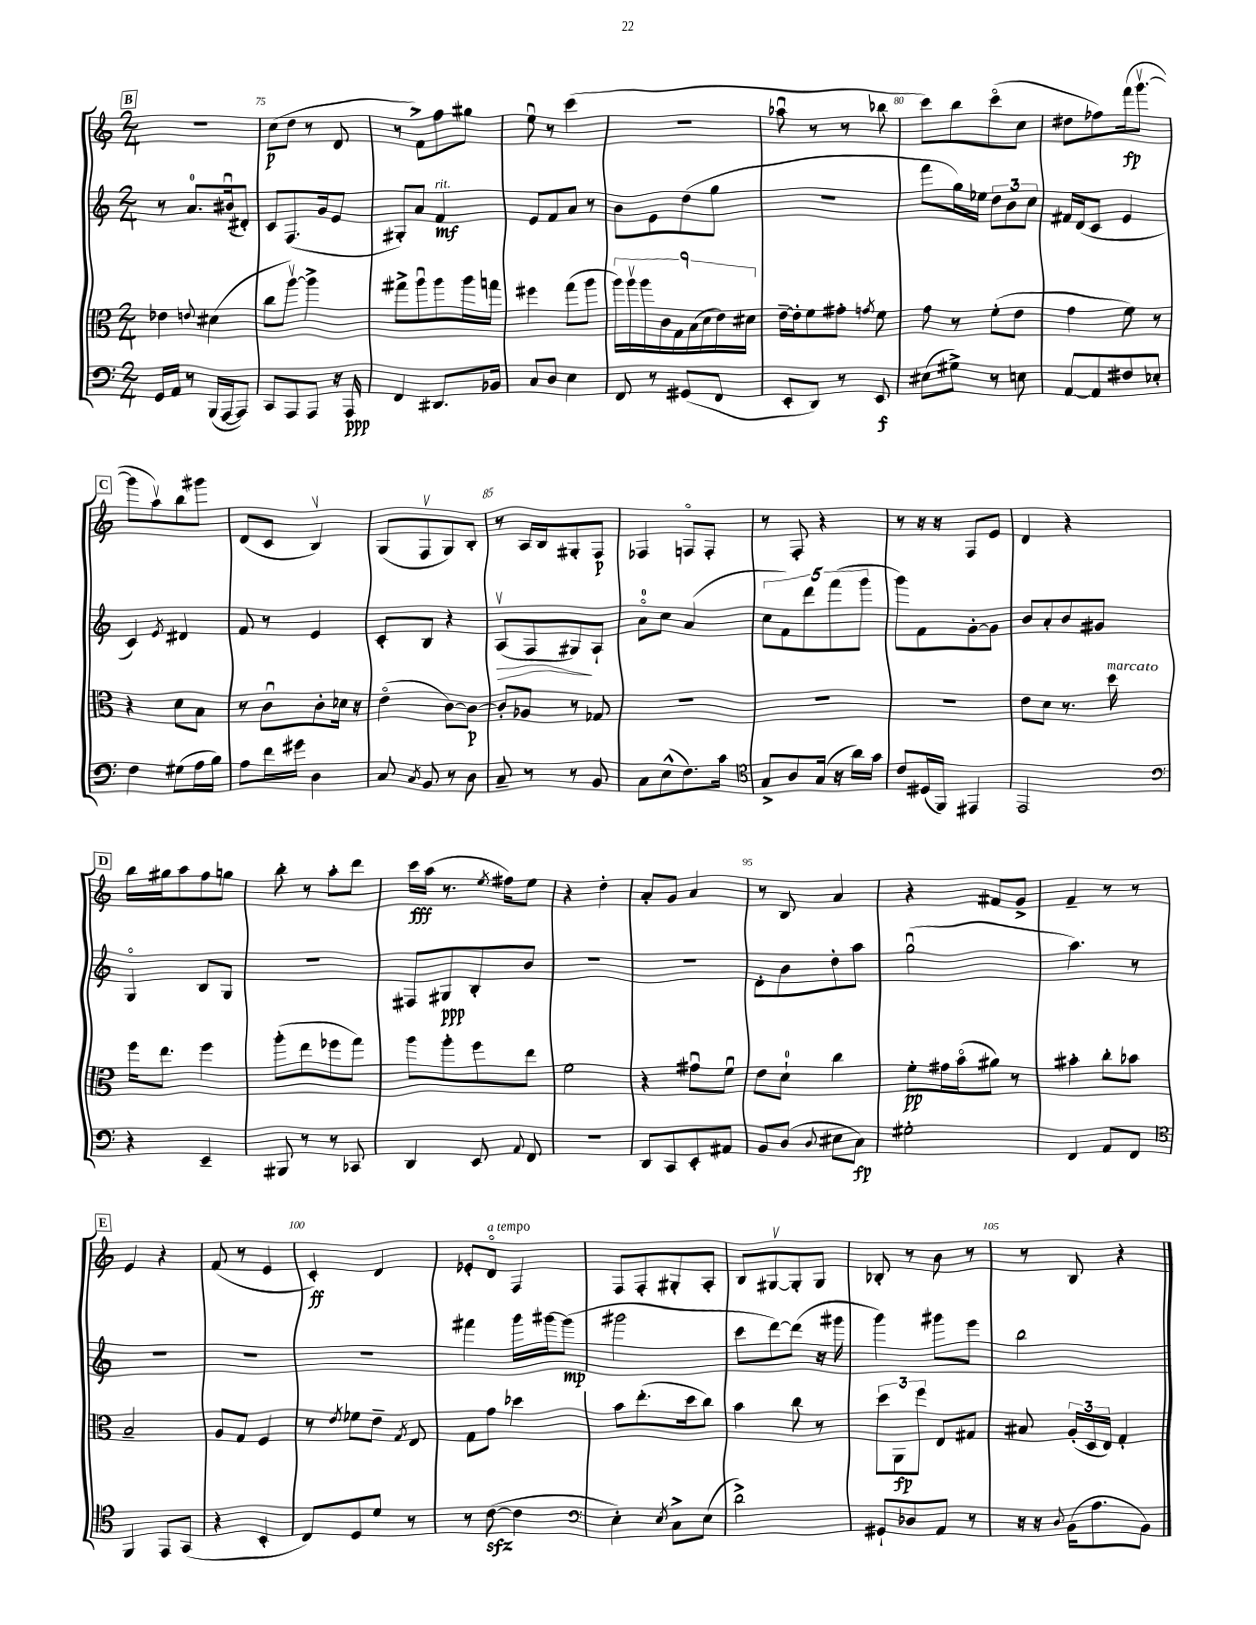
<<
\new StaffGroup <<
\new Staff = "s0" {
    \clef treble \key c \major \numericTimeSignature \time 2/4
    \autoBeamOff \mark \markup { \box "B" } R2 |
    c''8[\p( d''8] r8 d'8 |
    r8 f'8[->) f''8 gis''8] |
    e''8\downbow r8 c'''4( |
    r2 |
    aes''8\downbow r8 r8 bes''8 |
    c'''8[) b''8 c'''8\flageolet( c''8] |
    dis''8[ fes''8) f'''16\fp( g'''8.]~\upbow |
    \mark \markup { \box "C" } g'''8[ a''8\upbow) b''8 gis'''8] |
    d'8[( c'8] b4\upbow) |
    g8[( f8\upbow g8) b8]-. |
    r8 a16[ b16 gis8-. f8]\p |
    fes4 f8[\flageolet f8]-. |
    r8 f8-. r4 |
    r8 r16 r16 f8[ e'8] |
    d'4 r4 |
    \mark \markup { \box "D" } b''16[ gis''16 a''8 f''8 g''8] |
    b''8-. r8 a''8[-. d'''8] |
    c'''16[\fff a''16]( r8. \acciaccatura { e''8 } fis''16[) e''8] |
    r4 d''4-. |
    a'8[-. g'8] a'4 |
    r8 b8 a'4 |
    r4 fis'8[ g'8]-> |
    f'4-- r8 r8 |
    \mark \markup { \box "E" } e'4 r4 |
    f'8( r8 e'4 |
    c'4-.\ff) d'4 |
    ees'8[-. d'8]\flageolet^\markup { \italic "a tempo" } f4 |
    f8[ f8-. gis8-. a8]-. |
    b8[ gis8~\upbow gis8-. gis8] |
    bes8-. r8 b'8 r8 |
    r8 b8 r4 \bar "|." |
}
\new Staff = "s1" {
    \clef treble \key c \major \numericTimeSignature \time 2/4
    \autoBeamOff \mark \markup { \box "B" } r8 a'8.[-0 bis'16\downbow( dis'8]-.) |
    c'8[ f8.( g'16 e'8] |
    gis8[-.) a'8] f'4\mf^\markup { \italic "rit." } |
    e'8[ f'8 a'8] r8 |
    b'8[ e'8 d''8( g''8] |
    R2 |
    f'''8[ g''16) ees''16] \tuplet 3/2 { d''8[ b'8 c''8] } |
    fis'16[ d'16( c'8] e'4 |
    \mark \markup { \box "C" } c'4) \acciaccatura { e'8 } dis'4 |
    f'8 r8 e'4 |
    c'8[-. b8] r4 |
    a8[\upbow\>( f8 gis8\!) a8]-! |
    a'8[-0\flageolet c''8] a'4( |
    \tuplet 5/4 { c''8[ f'8) d'''8 f'''8( g'''8] } |
    g'''8[) f'8 g'8~-. g'8] |
    b'8[ a'8-. b'8 gis'8] |
    \mark \markup { \box "D" } g4\flageolet b8[ g8] |
    R2 |
    fis8[ gis8\ppp b8-. b'8] |
    R2 |
    R2 |
    d'8[-. b'8 d''8-. a''8] |
    g''2\downbow( |
    a''4.) r8 |
    \mark \markup { \box "E" } R2 |
    R2 |
    R2 |
    fis'''4 g'''16[ gis'''16~ gis'''8]\mp( |
    gis'''2 |
    c'''8[ d'''8~) d'''8]( r16 gis'''16 |
    g'''4) gis'''8[ e'''8] |
    b''2 \bar "|." |
}
\new Staff = "s2" {
    \clef alto \key c \major \numericTimeSignature \time 2/4
    \autoBeamOff \mark \markup { \box "B" } ees'4 \appoggiatura { e'8 } dis'4( |
    c''8[ a''8]~\upbow) a''4-> |
    gis''8[-> a''8\downbow a''8 a''16 g''16] |
    fis''4 g''8[( a''8] |
    \tuplet 9/8 { a''16[) a''16\upbow a''16 c'16 g16 b16( d'16 e'16) dis'16] } |
    e'16[~-- e'16-. f'8 gis'8]-. \acciaccatura { g'8 } f'8 |
    g'8 r8 f'8[-.( e'8] |
    g'4 f'8) r8 |
    \mark \markup { \box "C" } r4 d'8[ b8] |
    r8 c'8[\downbow c'8-. des'16] r16 |
    e'4\flageolet( c'8[~) c'8]~\p |
    c'8[-. aes8] r8 ges8 |
    R2 |
    R2 |
    R2 |
    e'8[ d'8] r8. d''16^\markup { \italic "marcato" } |
    \mark \markup { \box "D" } f''16[ e''8.] f''4 |
    a''8[-.( e''8 fes''8 g''8]) |
    a''8[ a''8-. f''8 e''8] |
    f'2 |
    r4 gis'8[\downbow f'8]\downbow |
    e'8[ d'8]-0-! c''4 |
    f'8[-.\pp gis'16 b'16\flageolet( ais'8]) r8 |
    bis'4-. c''8[-. bes'8] |
    \mark \markup { \box "E" } b2-- |
    a8[ g8] f4 |
    r8 \acciaccatura { e'8 } fes'8[ e'8]-- \acciaccatura { g8 } e8 |
    g8[ g'8] des''4 |
    b'8[ e''8.-.( d''16 c''8]) |
    b'4 c''8 r8 |
    \tuplet 3/2 { d''8[ a,8\fp f''8] } e8[ gis8] |
    bis8 \tuplet 3/2 { a16[-.( d16 e16]) } g4-. \bar "|." |
}
\new Staff = "s3" {
    \clef bass \key c \major \numericTimeSignature \time 2/4
    \autoBeamOff \mark \markup { \box "B" } g,16[ a,16] r8 b,,16[( a,,16~ a,,8]) |
    c,8[ a,,8 a,,8] r16 a,,16\ppp |
    f,4 dis,8.[ bes,16] |
    c8[ d8] e4 |
    f,8 r8 gis,8[( f,8] |
    e,8[-. d,8]) r8 e,8\f |
    eis8[( gis8]->) r8 e8 |
    a,8[~ a,8 fis8 ees8]-. |
    \mark \markup { \box "C" } f4 gis8[( a16 b16]) |
    a8[ f'16 gis'16] d4 |
    c8 \acciaccatura { c8 } b,8 r8 d8 |
    c8-- r8 r8 b,8 |
    c8[ e8-^( f8.) c'16] |
    \clef tenor g8[-> a8 g16]( r16 a'16[) g'16] |
    c'8[ dis16( f,16]) eis,4 |
    e,2 |
    \mark \markup { \box "D" } \clef bass r4 e,4-- |
    bis,,8 r8 r8 ces,8 |
    d,4 e,8 \appoggiatura { a,8 } f,8 |
    R2 |
    d,8[ c,8 e,8-. ais,8] |
    b,8[ d8]( \appoggiatura { d8 } eis8[ c8]\fp) |
    gis2-. |
    f,4 a,8[ f,8] |
    \mark \markup { \box "E" } \clef tenor f,4 e,8[ g,8]( |
    r4 b,4-. |
    c8[) d8 d'8] r8 |
    r8 c'8~\sfz( c'4 |
    \clef bass e4-.) \acciaccatura { e8 } c8[-> e8]( |
    d'2->) |
    gis,8[-! des8 a,8] r8 |
    r16 r16 \appoggiatura { d8 } b,16[( a8. b,8]) \bar "|." |
}
>>
>>
\layout { \context { \Score currentBarNumber = #74 \override BarNumber.break-visibility = ##(#f #t #t) barNumberVisibility = #(every-nth-bar-number-visible 5) } }
